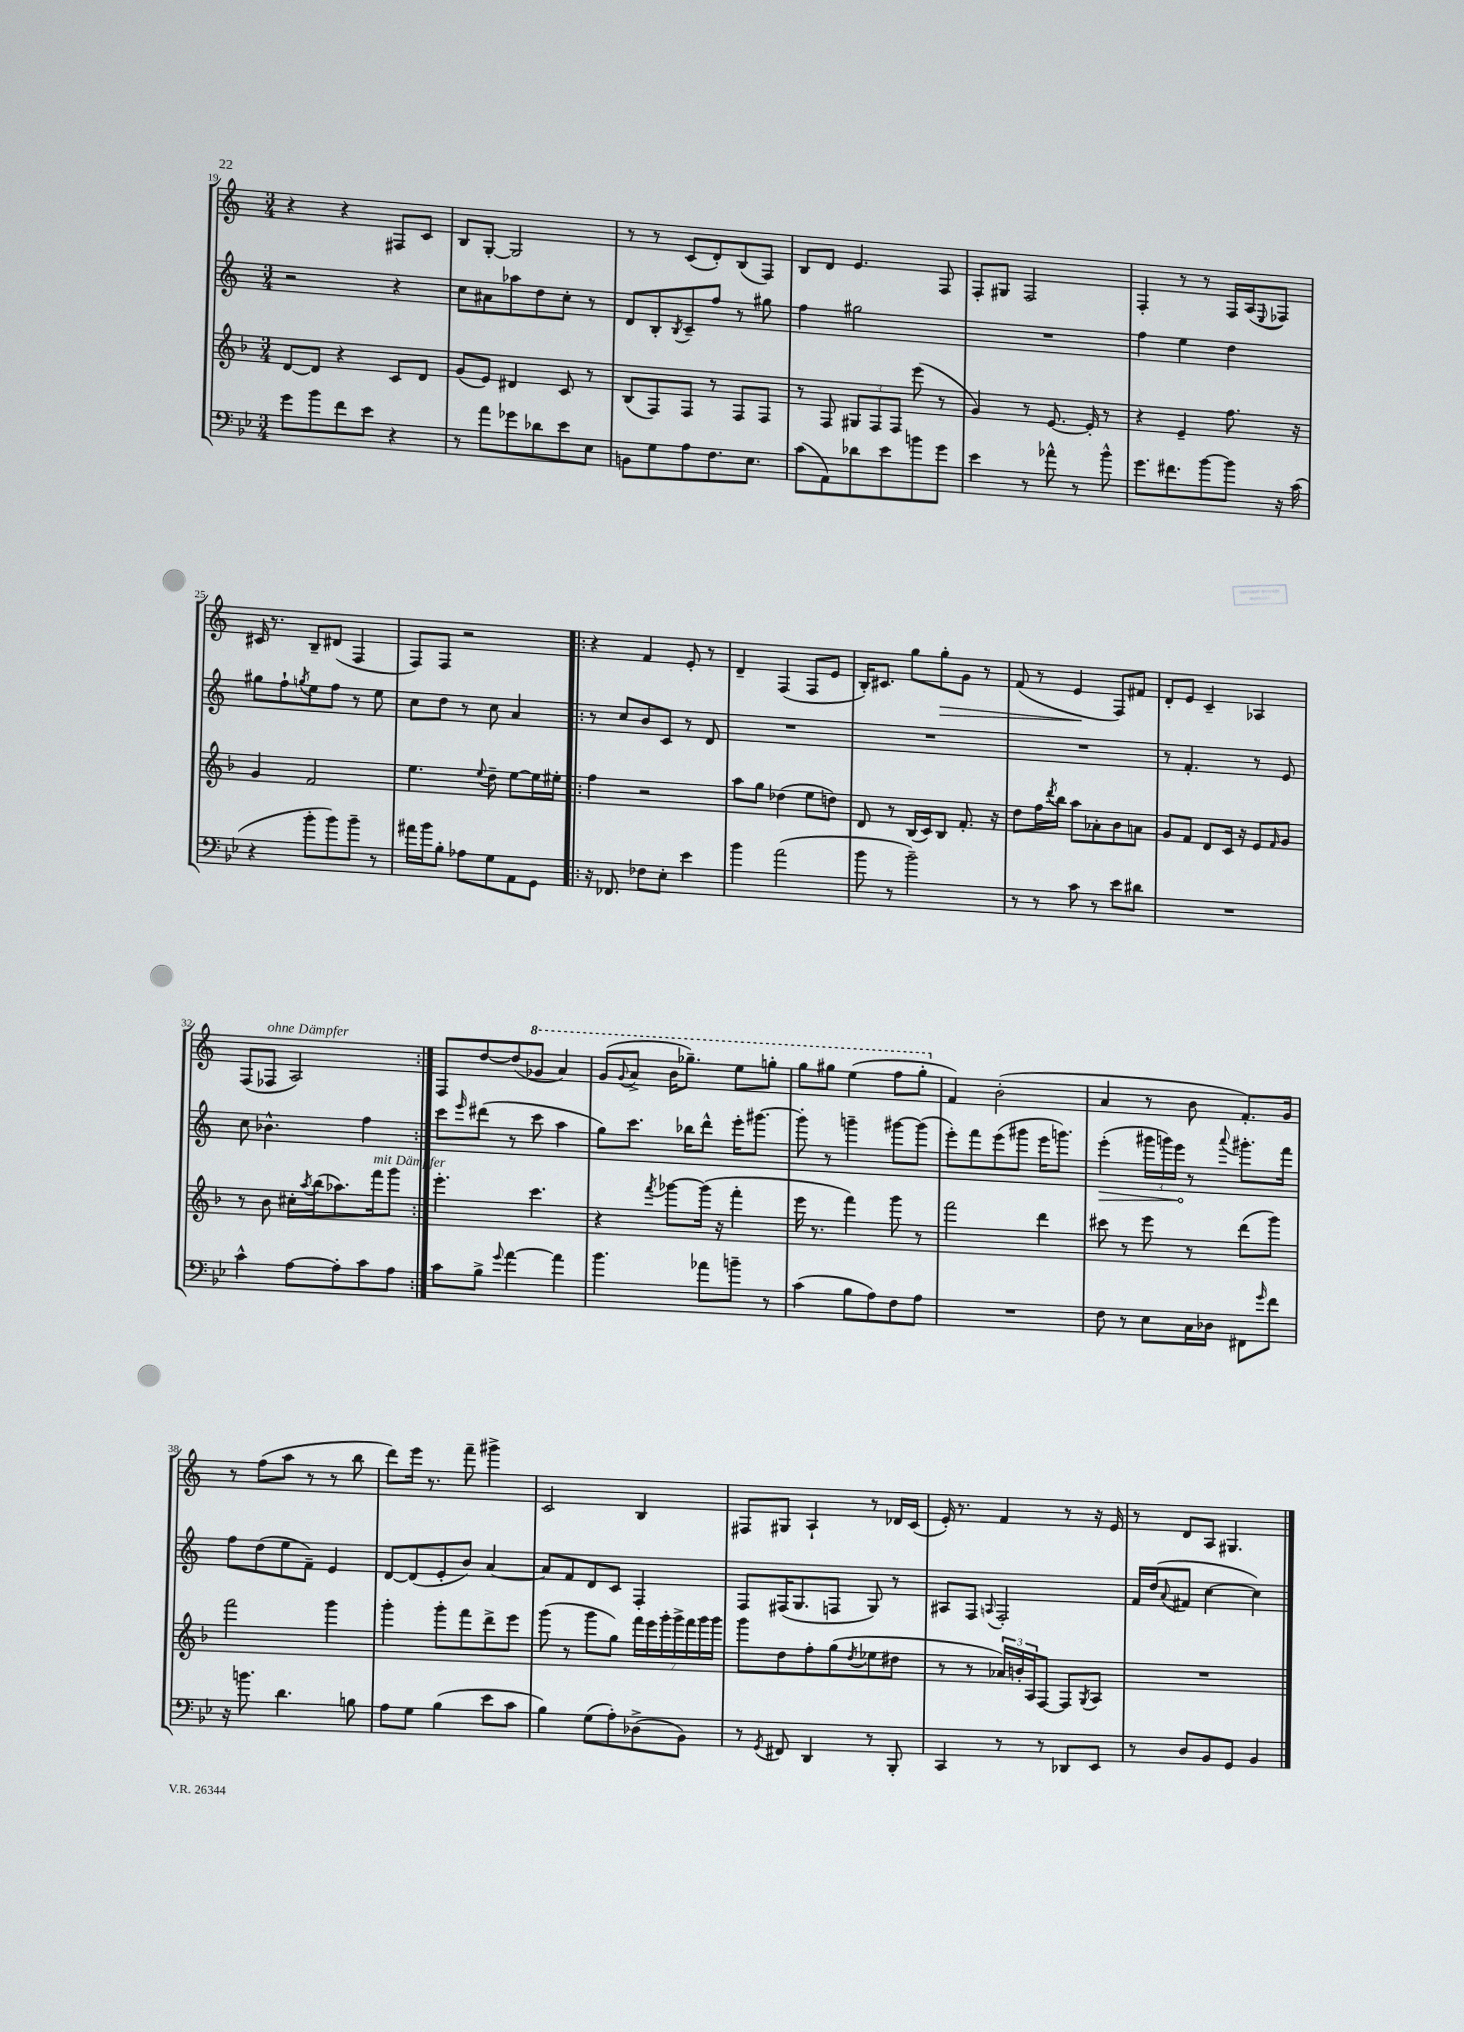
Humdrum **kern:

**kern	**kern	**kern	**kern
*staff4	*staff3	*staff2	*staff1
*clefF4	*clefG2	*clefG2	*clefG2
*k[b-e-]	*k[b-]	*k[]	*k[]
*M3/4	*M3/4	*M3/4	*M3/4
8g	[8d	2r	4r
8b-	8d]	.	.
8f	4r	.	4r
8e-	.	.	.
4r	8c	4r	8F#
.	8d	.	8c
=	=	=	=
8r	(8g	8cc	8B
8a	8e)	8a#	[8G'
8g-	4d#	8aa-	2G]
8d-	.	8dd	.
8e-	8c	8cc'	.
8E-	8r	8r	.
=	=	=	=
8BB	(8B-	8d	8r
8G	8F)	8B'	8r
.	.	8qB	.
8A	8F	8c~	(8c
8.F	8r	8ff	8d')
.	8F	8r	(8B
8.E-	.	.	.
.	8F	8gg#	8F)
=	=	=	=
(8c	8r	4ff	8B
8AA)	8F	.	8d
8d-	12G#	2gg#	4.e
.	12F	.	.
8e-	.	.	.
.	12F	.	.
8b	(8eee	.	.
8g	8r	.	8F
=	=	=	=
4e-	4g)	2.r	8F'
.	.	.	8G#
8r	8r	.	2F
8a-^^	[8.e	.	.
8r	.	.	.
.	16e']	.	.
8b-^^	8r	.	.
=	=	=	=
8.g	4r	4ff	4F'
8.f#	.	.	.
.	4e~	4ee	8r
[8b-	.	.	8r
8b-]	8.ff	4dd	16F
.	.	.	(16A
.	.	.	8qqE
16r	.	.	8F-)
(16c	16r	.	.
=	=	=	=
4r	4g	8gg#	16c#
.	.	.	8.r
.	.	8ff`	.
.	.	8qgg	.
8b-'	2f	8ee	8B~
8b-)	.	8ff	(8d#
8b-~	.	8r	4F
8r	.	8ee	.
=	=	=	=
16a#	4.ee	8cc	8F)
16b-	.	.	.
8B-'	.	8dd	8F
8A-	.	8r	2r
.	8qqee	.	.
8G	8dd~	8cc	.
8AA	[8ee	4a	.
8GG	16ee]	.	.
.	16ee#'	.	.
=!|:	=!|:	=!|:	=!|:
16r	4ff	8r	4r
8.FF-	.	.	.
.	.	8cc	.
8F-	2r	8b	4f
8E-'	.	8c	.
4e-	.	8r	8e'
.	.	8d	8r
=	=	=	=
4b-	8aa	2.r	4d~
.	8gg	.	.
(2a	(4dd-	.	(4F
.	8ee	.	8F
.	8dd)	.	8e
=	=	=	=
8b-	8d	2.r	16B')
.	.	.	8.c#
8r	8r	.	.
2b-~)	(16B-	.	8gg
.	16c)	.	.
.	8B-	.	8gg'
.	8.f'	.	8g
.	.	.	8r
.	16r	.	.
=	=	=	=
8r	8dd	2.r	(8f
8r	16ff	.	8r
.	8qddd	.	.
.	16bb-	.	.
8c	8aa	.	4e
8r	8a-'	.	.
8e-	8b-	.	8F)
8d#	8a	.	8f#
=	=	=	=
2.r	8g	8r	8d'
.	8f	4.f'	8e
.	8d	.	4c~
.	16c	.	.
.	16r	.	.
.	8e	8r	4A-
.	16qqf	.	.
.	8g	8e	.
=	=	=	=
4c^^	8r	8cc	(8F
.	8b-	4.b-^^	8F-
[8A	16cc#'	.	2A)
.	8qaa	.	.
.	(16bb-	.	.
8A']	8.aa-)	.	.
8c	.	4ff	.
.	16fff	.	.
8A	8ggg	.	.
=:|!	=:|!	=:|!	=:|!
8c	4.eee'	8ccc	8F
.	.	16qqeee	.
8B-^	.	(8ddd#	[8dd
8qqg	.	.	.
[4a	.	8r	(8dd]
.	4.ccc	8ccc	8gg-
4a]	.	4aa	4aa)
=	=	=	=
4.b-	4r	8gg)	(8gg
.	.	.	8qqgg
.	.	8.ccc	8aa^
.	8qfff	.	.
.	[8ggg-	.	16bb
.	.	16bb-	8.ggg-~)
8a-	(16ggg-]	8ddd^^	.
.	16r	.	.
8b~	4fff'	16eee'	8eee
.	.	[8.ggg#	.
8r	.	.	8ggg'
=	=	=	=
(4c	16eee	8ggg#']	8ggg
.	8.r	.	.
.	.	8r	8ggg#
8B-	4fff)	4ggg~	(4eee
8A)	.	.	.
8F	8ggg	[8ggg#	8fff
8A	8r	(8ggg#]	8ggg#'
=	=	=	=
2.r	2fff	8eee')	4f)
.	.	8fff	.
.	.	(8eee	(2b'
.	.	8ggg#	.
.	4ddd	16eee	.
.	.	8.ggg)	.
=	=	=	=
8F	8ccc#	(4eee'	4a
8r	8r	.	.
8E-	8eee	24ggg#	8r
.	.	24ggg)	.
.	.	24eee	.
16C	8r	8r	8b
16D-	.	.	.
.	.	8qqaaa	.
8FF#	(8ddd	8.ggg#'	8.f')
16qqg	.	.	.
8f	8ggg)	.	.
.	.	16fff	16g
=	=	=	=
16r	2fff	8ff	8r
8.b	.	.	.
.	.	(8dd	(8ff
4.d	.	8ee	8aa
.	.	8f~)	8r
.	4ggg	4e	8r
8B	.	.	8bb
=	=	=	=
8A	4ggg'	[8d	8ddd)
8G	.	(8d]	16eee
.	.	.	8.r
(4B-	8ggg'	8e'	.
.	8fff	8b)	8fff~
8e-	8ddd^	[4a	4ggg#^
8c	8eee	.	.
=	=	=	=
4B-)	(8ggg	8a]	2c
.	8r	8f	.
(8G	8ggg	8d	.
8A')	8gg)	8c	.
(8D-^	28fff	4F'	4B
.	28eee	.	.
.	28ggg'	.	.
.	28ggg^	.	.
8BB-)	.	.	.
.	28fff	.	.
.	28ggg	.	.
.	28ggg	.	.
=	=	=	=
8r	8ggg	8F	8F#
8qGG	.	.	.
8FF#	8dd	(16F#	8G#
.	.	8.G	.
4DD	8ff'	.	4A`
.	(8gg	8F	.
.	8qdd	.	.
8r	8ee-	8G)	8r
8BBB-'	8dd#	8r	16d-
.	.	.	(16c
=	=	=	=
4CC	8r	8A#	16e')
.	.	.	8.r
.	8r	8F	.
.	.	8qqA	.
8r	24a-)	2F'	4f
.	24b'	.	.
.	24A	.	.
8r	[8F	.	.
8DD-	8F]	.	8r
.	8qG	.	.
8EE-	8A	.	16r
.	.	.	16e
=	=	=	=
8r	2.r	16f	8r
.	.	(16dd	.
.	.	8qqa	.
8D	.	8f#	8d
8BB-	.	[4cc	8A
8GG	.	.	4.G#
4BB-	.	4cc])	.
==	==	==	==
*-	*-	*-	*-
